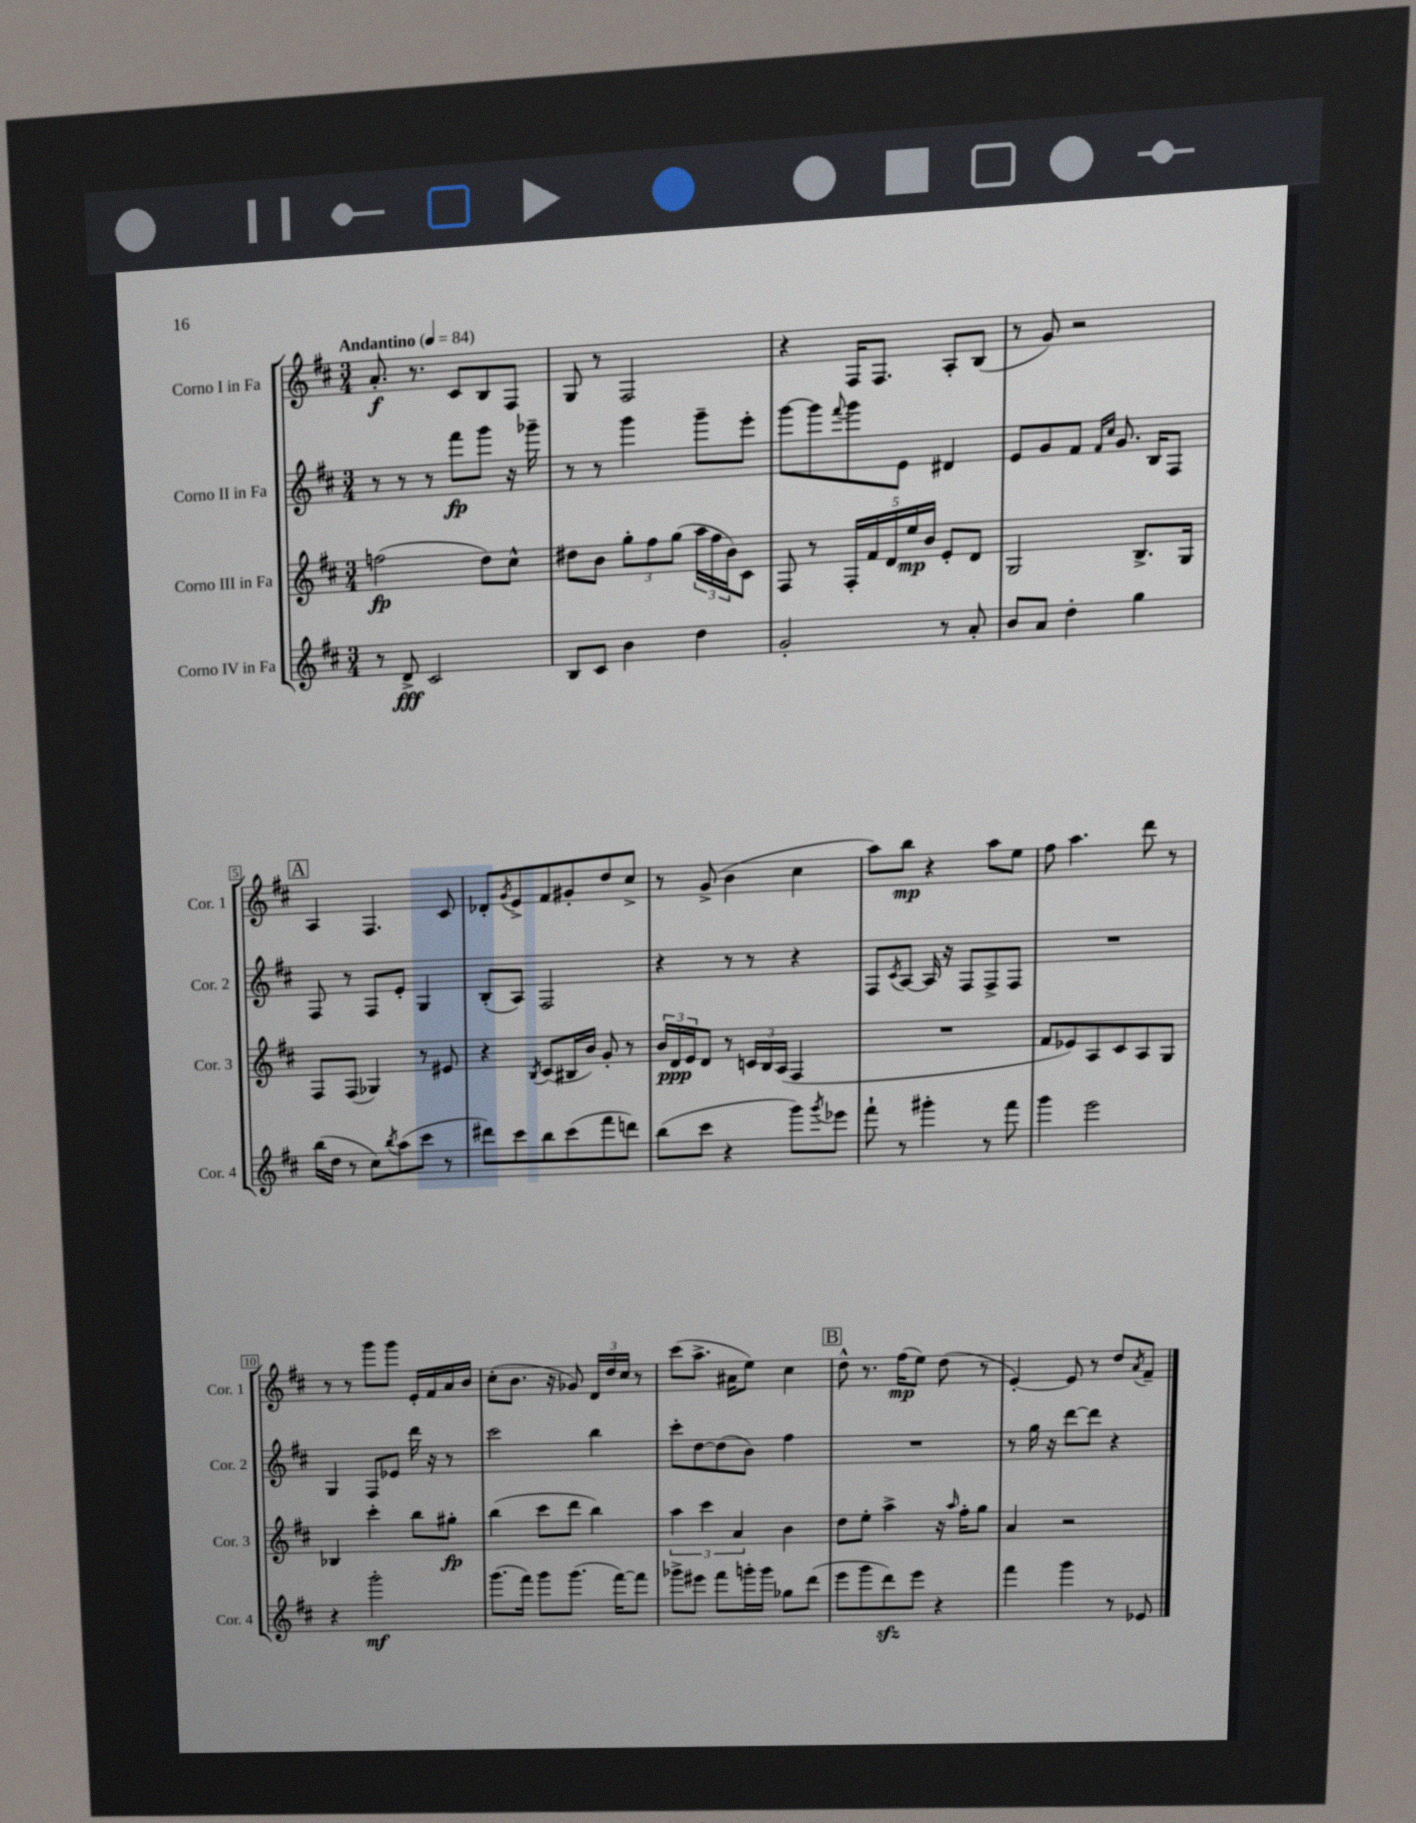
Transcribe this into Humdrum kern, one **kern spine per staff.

**kern	**dynam	**kern	**dynam	**kern	**dynam	**kern	**dynam
*part4	*part4	*part3	*part3	*part2	*part2	*part1	*part1
*staff4	*staff4	*staff3	*staff3	*staff2	*staff2	*staff1	*staff1
*I"Corno IV in Fa	*	*I"Corno III in Fa	*	*I"Corno II in Fa	*	*I"Corno I in Fa	*
*I'Cor. 4	*	*I'Cor. 3	*	*I'Cor. 2	*	*I'Cor. 1	*
*clefG2	*	*clefG2	*	*clefG2	*	*clefG2	*
*k[f#c#]	*	*k[f#c#]	*	*k[f#c#]	*	*k[f#c#]	*
*M3/4	*	*M3/4	*	*M3/4	*	*M3/4	*
*MM84	*	*MM84	*	*MM84	*	*MM84	*
=1	=1	=1	=1	=1	=1	=1	=1
!	!	!	!	!	!	!LO:TX:a:B:t=Andantino	!
8r	.	(2ffn\	fp	8r	.	8.a'/	f
8d^/	fff	.	.	8r	.	.	.
.	.	.	.	.	.	8.r	.
2c#/	.	.	.	8r	.	.	.
.	.	.	.	8fff#\L	fp	8c#/L	.
.	.	8dd\L)	.	8ggg\J	.	8B/	.
.	.	8cc#^^\J	.	16r	.	8F#/J	.
.	.	.	.	16ggg-X~\	.	.	.
=2	=2	=2	=2	=2	=2	=2	=2
8B/L	.	8dd#X\L	.	8r	.	8G/	.
8c#/J	.	8b\J	.	8r	.	8r	.
4b\	.	12gg'\L	.	4ggg\	.	2F#/	.
.	.	12ff#\	.	.	.	.	.
.	.	(12gg\J	.	.	.	.	.
4dd\	.	24aa\LL	.	8ggg~\L	.	.	.
.	.	24ff#\	.	.	.	.	.
.	.	24b\J)	.	.	.	.	.
.	.	8c#\J	.	8eee'\J	.	.	.
=3	=3	=3	=3	=3	=3	=3	=3
2g'/	.	8F#/	.	[8ggg\L	.	4r	.
.	.	8r	.	8ggg\]	.	.	.
.	.	.	.	8qqfff#/	.	.	.
.	.	20F#'/LL	.	8ggg\	.	16F#/KL	.
.	.	20f#/	.	.	.	.	.
.	.	.	.	.	.	8.F#/J	.
.	.	20d/	.	.	.	.	.
.	.	.	.	8e\J	.	.	.
.	.	20ee/	mp	.	.	.	.
.	.	20b/JJ	.	.	.	.	.
8r	.	8e'/L	.	4d#X/	.	8A'/L	.
8a'/	.	8d/J	.	.	.	(8B/J	.
=4	=4	=4	=4	=4	=4	=4	=4
8b/L	.	2G/	.	8e/L	.	8r	.
8a/J	.	.	.	8g/	.	8g/)	.
4dd'\	.	.	.	8f#/J	.	2r	.
.	.	.	.	16qqf#/LL	.	.	.
.	.	.	.	16qqcc#/JJ	.	.	.
.	.	.	.	8.g/	.	.	.
4gg\	.	8.B^/L	.	.	.	.	.
.	.	.	.	16B/KL	.	.	.
.	.	.	.	8F#/J	.	.	.
.	.	16G/Jk	.	.	.	.	.
!!LO:LB:g=z
!!LO:REH:place=s1:t=A
=5	=5	=5	=5	=5	=5	=5	=5
(16bb\LL	.	8F#/L	.	8F#/	.	4A/	.
16dd\JJ	.	.	.	.	.	.	.
8r	.	(8F#/J	.	8r	.	.	.
8cc#\L)	.	4G-X/)	.	8F#/L	.	4.F#/	.
8qbb/	.	.	.	.	.	.	.
(8aa\	.	.	.	8e'/J	.	.	.
8ccc#\J	.	8r	.	4G/	.	.	.
8r	.	8e#X/	.	.	.	8c#/	.
=6	=6	=6	=6	=6	=6	=6	=6
8ddd#X\L)	.	4r	.	(8B'/L	.	8d-X'/L	.
.	.	.	.	.	.	8qg/	.
8ccc#\	.	.	.	8A/J)	.	8e^/	.
.	.	8qB/	.	.	.	.	.
8bb\	.	(8c#/L	.	2F#/	.	8f#/	.
(8ccc#\	.	16B#X/L	.	.	.	8g#X'/	.
.	.	16b/JJ)	.	.	.	.	.
8fff#\	.	8g'/	.	.	.	8dd/	.
8dddn\J)	.	8r	.	.	.	8cc#^/J	.
=7	=7	=7	=7	=7	=7	=7	=7
(8bb\L	.	24b/LL	.	4r	.	8r	.
.	.	24d/	ppp	.	.	.	.
.	.	24e/J	.	.	.	.	.
8ccc#\J	.	8d/J	.	.	.	(8g^/	.
4r	.	8r	.	8r	.	4b\	.
.	.	24cn/LL	.	8r	.	.	.
.	.	24B/	.	.	.	.	.
.	.	(24A/JJ	.	.	.	.	.
8ggg\L)	.	4F#/	.	4r	.	4cc#\	.
8qggg/	.	.	.	.	.	.	.
8eee-X\J	.	.	.	.	.	.	.
=8	=8	=8	=8	=8	=8	=8	=8
8fff#`\	.	2.r	.	8F#/L	.	8aa\L)	.
.	.	.	.	8qc#/	.	.	.
8r	.	.	.	[8A/J	.	8bb\J	mp
4ggg#X'\	.	.	.	16A/]	.	4r	.
.	.	.	.	16r	.	.	.
.	.	.	.	8F#/L	.	.	.
8r	.	.	.	8F#^/	.	8aa\L	.
8fff#\	.	.	.	8F#/J	.	8ee\J	.
=9	=9	=9	=9	=9	=9	=9	=9
4ggg\	.	8f#/L	.	2.r	.	8ff#\	.
.	.	8e-X/)	.	.	.	4.aa\	.
2eee\	.	8A/	.	.	.	.	.
.	.	8c#/	.	.	.	.	.
.	.	8A/	.	.	.	8ddd\	.
.	.	8G/J	.	.	.	8r	.
!!LO:LB:g=z
=10	=10	=10	=10	=10	=10	=10	=10
4r	.	4B-X/	.	4G/	.	8r	.
.	.	.	.	.	.	8r	.
2ggg'\	mf	4ccc#'\	.	8F#/L	.	8ggg\L	.
.	.	.	.	8e-X/J	.	8ggg\J	.
.	.	8bb\L	.	16ddd\	.	16e'/LL	.
.	.	.	.	16r	.	16f#/	.
.	.	8gg#X'\J	fp	8r	.	16a/	.
.	.	.	.	.	.	16b/JJ	.
=11	=11	=11	=11	=11	=11	=11	=11
(8.ggg\L	.	(4bb\	.	2ccc#\	.	(8cc#'\L	.
.	.	.	.	.	.	8.b\J	.
16fff#\Jk)	.	.	.	.	.	.	.
8ggg\L	.	8ccc#\L	.	.	.	.	.
.	.	.	.	.	.	16r	.
(8.ggg\J	.	8ddd\J	.	.	.	8g-X/)	.
.	.	4bb\)	.	4bb\	.	24d/LL	.
.	.	.	.	.	.	24dd/	.
[16fff#\KL)	.	.	.	.	.	.	.
.	.	.	.	.	.	24cc#/JJ	.
8fff#\J]	.	.	.	.	.	8r	.
=12	=12	=12	=12	=12	=12	=12	=12
8ggg-X^\L	.	6aa\	.	8ccc#'\L	.	(8ccc#\L	.
8eee#X\J	.	.	.	[8dd\	.	8.aa^\J	.
.	.	6ccc#\	.	.	.	.	.
8fff#\L	.	.	.	(8dd\]	.	.	.
.	.	.	.	.	.	16a#X\KL	.
.	.	6a/	.	.	.	.	.
16gggn'\L	.	.	.	8b\J)	.	8ee\J)	.
16ggg\JJ	.	.	.	.	.	.	.
8gg-X\L	.	4b\	.	4ff#\	.	4cc#\	.
(8ddd\J	.	.	.	.	.	.	.
!!LO:REH:place=s1:t=B
=13	=13	=13	=13	=13	=13	=13	=13
8eee\L	.	8dd\L	.	2.r	.	8dd^^\	.
8ggg\	.	8ee'\J	.	.	.	8.r	.
8dddzz\)	.	4aa^\	.	.	.	.	.
.	.	.	.	.	.	(16ff#\KL	mp
8eee\J	.	.	.	.	.	8ee\J)	.
4r	.	16r	.	.	.	(8dd\	.
.	.	16qqaa/	.	.	.	.	.
.	.	16ff#'\KL	.	.	.	.	.
.	.	8gg\J	.	.	.	8r	.
=14	=14	=14	=14	=14	=14	=14	=14
4fff#\	.	4a/	.	8r	.	[4e'/)	.
.	.	.	.	16gg\	.	.	.
.	.	.	.	16r	.	.	.
4ggg\	.	2r	.	[8ddd\L	.	8e/]	.
.	.	.	.	8ddd\J]	.	8r	.
8r	.	.	.	4r	.	8dd/L	.
.	.	.	.	.	.	8qa/	.
8e-X/	.	.	.	.	.	8f#~/J	.
==	==	==	==	==	==	==	==
*-	*-	*-	*-	*-	*-	*-	*-
